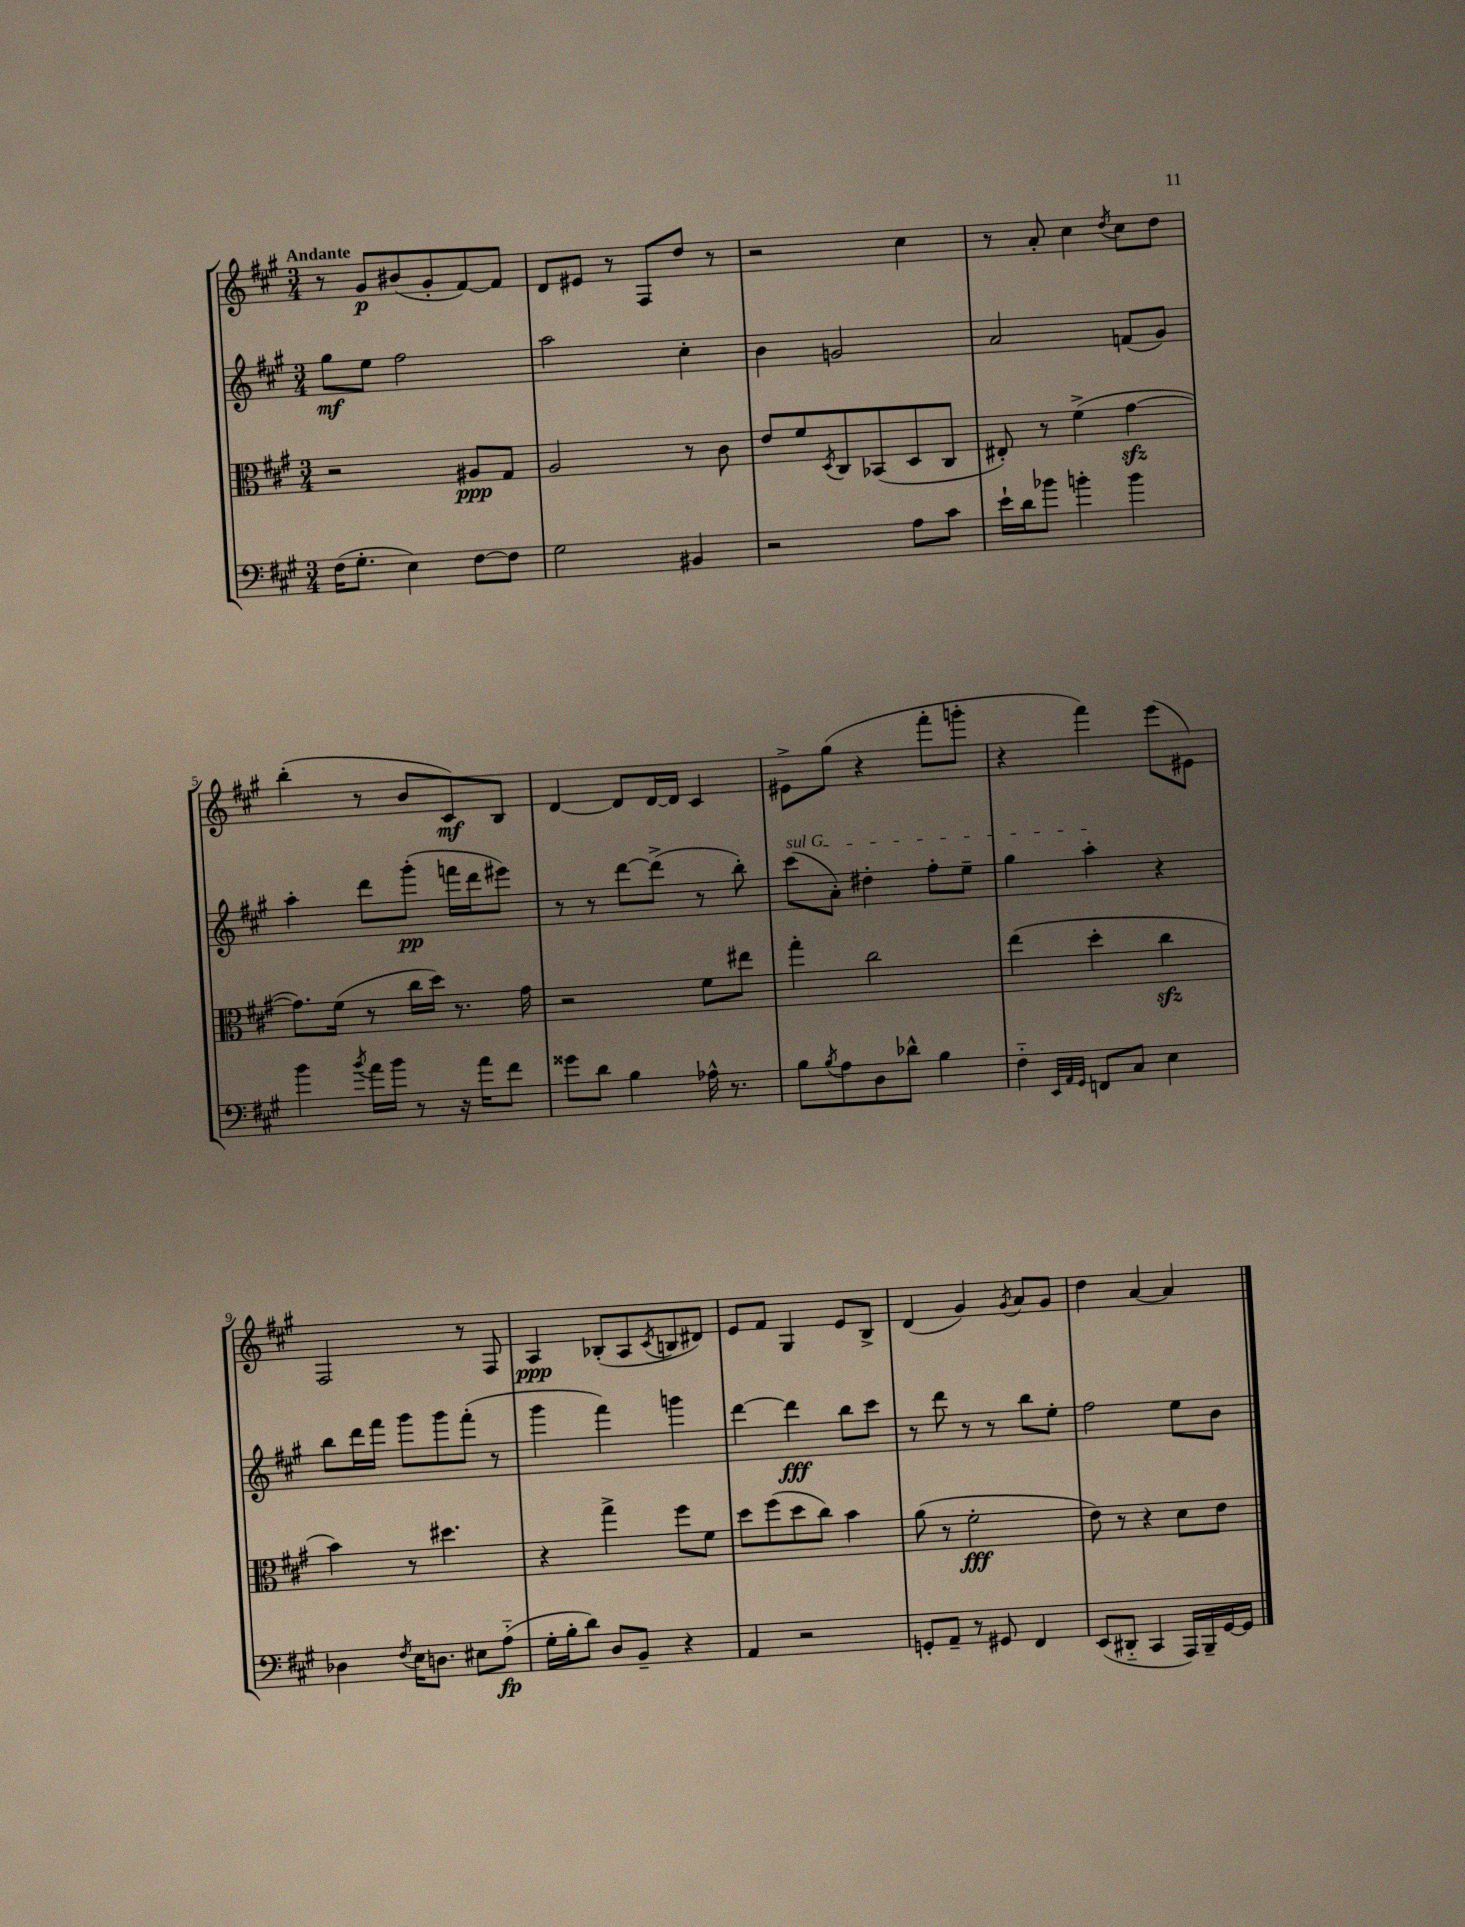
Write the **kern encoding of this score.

**kern	**kern	**kern	**kern
*staff4	*staff3	*staff2	*staff1
*clefF4	*clefC3	*clefG2	*clefG2
*k[f#c#g#]	*k[f#c#g#]	*k[f#c#g#]	*k[f#c#g#]
*M3/4	*M3/4	*M3/4	*M3/4
(16F#\LK	2r	8gg#\L	8r
8.G#'\J	.	.	.
.	.	8ee\J	8g#/L
4E\)	.	2ff#\	(8b#/
.	.	.	8g#'/
[8F#\L	8A#/L	.	[8f#/)
8F#\]J	8G#/J	.	8f#/]J
=	=	=	=
2G#\	2A/	2aa\	8d/L
.	.	.	8e#/J
.	.	.	8r
.	.	.	8F#/L
4BB#/	8r	4cc#'\	8dd/J
.	8c#\	.	8r
=	=	=	=
2r	8e/L	4b\	2r
.	8f#/	.	.
.	8qD/	.	.
.	8C#/	2g/	.
.	(8BB-/	.	.
8A\L	8D/	.	4cc#\
8c#\J	8C#/J	.	.
=	=	=	=
16e`\LL	8E#'/)	2a/	8r
16d\J	.	.	.
8b-\J	8r	.	8a'/
4b'\	(4f#^\	.	4cc#\
.	.	.	8qdd/
4b\	[4g#\	(8f/L	8cc#\L
.	.	8g#/J)	8dd\J
=	=	=	=
4b\	8.g#\]L)	4aa'\	(4bb'\
.	(16f#\Jk	.	.
8qb/	.	.	.
16a\LL	8r	8ddd\L	8r
16b\JJ	.	.	.
8r	16cc#\LL	(8ggg#'\J	8b/L
.	16dd\JJ)	.	.
16r	8.r	16fff\LL	8c#/)
16a\LK	.	16ddd\J	.
8f#\J	.	8eee#\J)	8B/J
.	16g#\	.	.
=	=	=	=
8g##\L	2r	8r	[4d/
8d\J	.	8r	.
4B\	.	[8ddd\L	8d/]L
.	.	(8ddd^\]J	[16d/L
.	.	.	16d/]JJ
16A-^^\	8f#\L	8r	4c#/
8.r	.	.	.
.	8ee#\J	8bb'\)	.
=	=	=	=
8B\L	4gg#'\	(8ccc#\L	8e#^\L
8qB/	.	.	.
8A\	.	8a'\J)	(8gg#\J
8D\	2cc#\	4dd#'\	4r
8d-^^\J	.	.	.
4B\	.	8ff#'\L	8fff#'\L
.	.	8ee~\J	8ggg'\J
=	=	=	=
4F#'~\	(4ee\	4gg#\	4r
32qqEE/LLL	.	.	.
32qqAA/	.	.	.
32qqGG#/JJJ	.	.	.
8FF/L	4dd'\	4aa'\	4fff#\)
8C#/J	.	.	.
4E\	4cc#\	4r	(8eee\L
.	.	.	8e#\J)
=	=	=	=
4D-\	4b\)	8bb\L	2F#/
.	.	16ddd\L	.
.	.	16fff#\JJ	.
8qF#/	.	.	.
16E\LK	8r	8ggg#\L	.
8.D\J	.	.	.
.	4.dd#\	8ggg#\	.
8E#\L	.	(8fff#'\J	8r
(8A'~\J	.	8r	8F#/
=	=	=	=
16G#'\LL	4r	4ggg#\	4A/
16B'\J	.	.	.
8d\J)	.	.	.
8D/L	4gg#^\	4fff#\)	(8B-'/L
8BB~/J	.	.	8A/
.	.	.	8qc#/
4r	8ff#\L	4ggg\	8B/
.	8f#\J	.	8d#/J)
=	=	=	=
4AA/	8dd\L	[4ddd\	8e/L
.	(8ff#\	.	8f#/J
2r	8dd\	4ddd\]	4G#/
.	8cc#\J)	.	.
.	4b\	8bb\L	8e/L
.	.	8ccc#\J	8B^/J
=	=	=	=
8GG'/L	(8a\	8r	(4d/
8AA~/J	8r	8ddd\	.
8r	2f#'\	8r	4g#/)
8GG#/	.	8r	.
.	.	.	8qg#/
4FF#/	.	8bb\L	8a/L
.	.	8ee'\J	8g#/J
=	=	=	=
(8EE/L	8e\)	2ff#\	4dd\
8DD#'~/J	8r	.	.
4CC#/	4r	.	[4a/
16AAA/LL)	8d\L	8ee\L	4a/]
16BBB~/	.	.	.
[16GG#/	8e\J	8b\J	.
16GG#/]JJ	.	.	.
==	==	==	==
*-	*-	*-	*-
